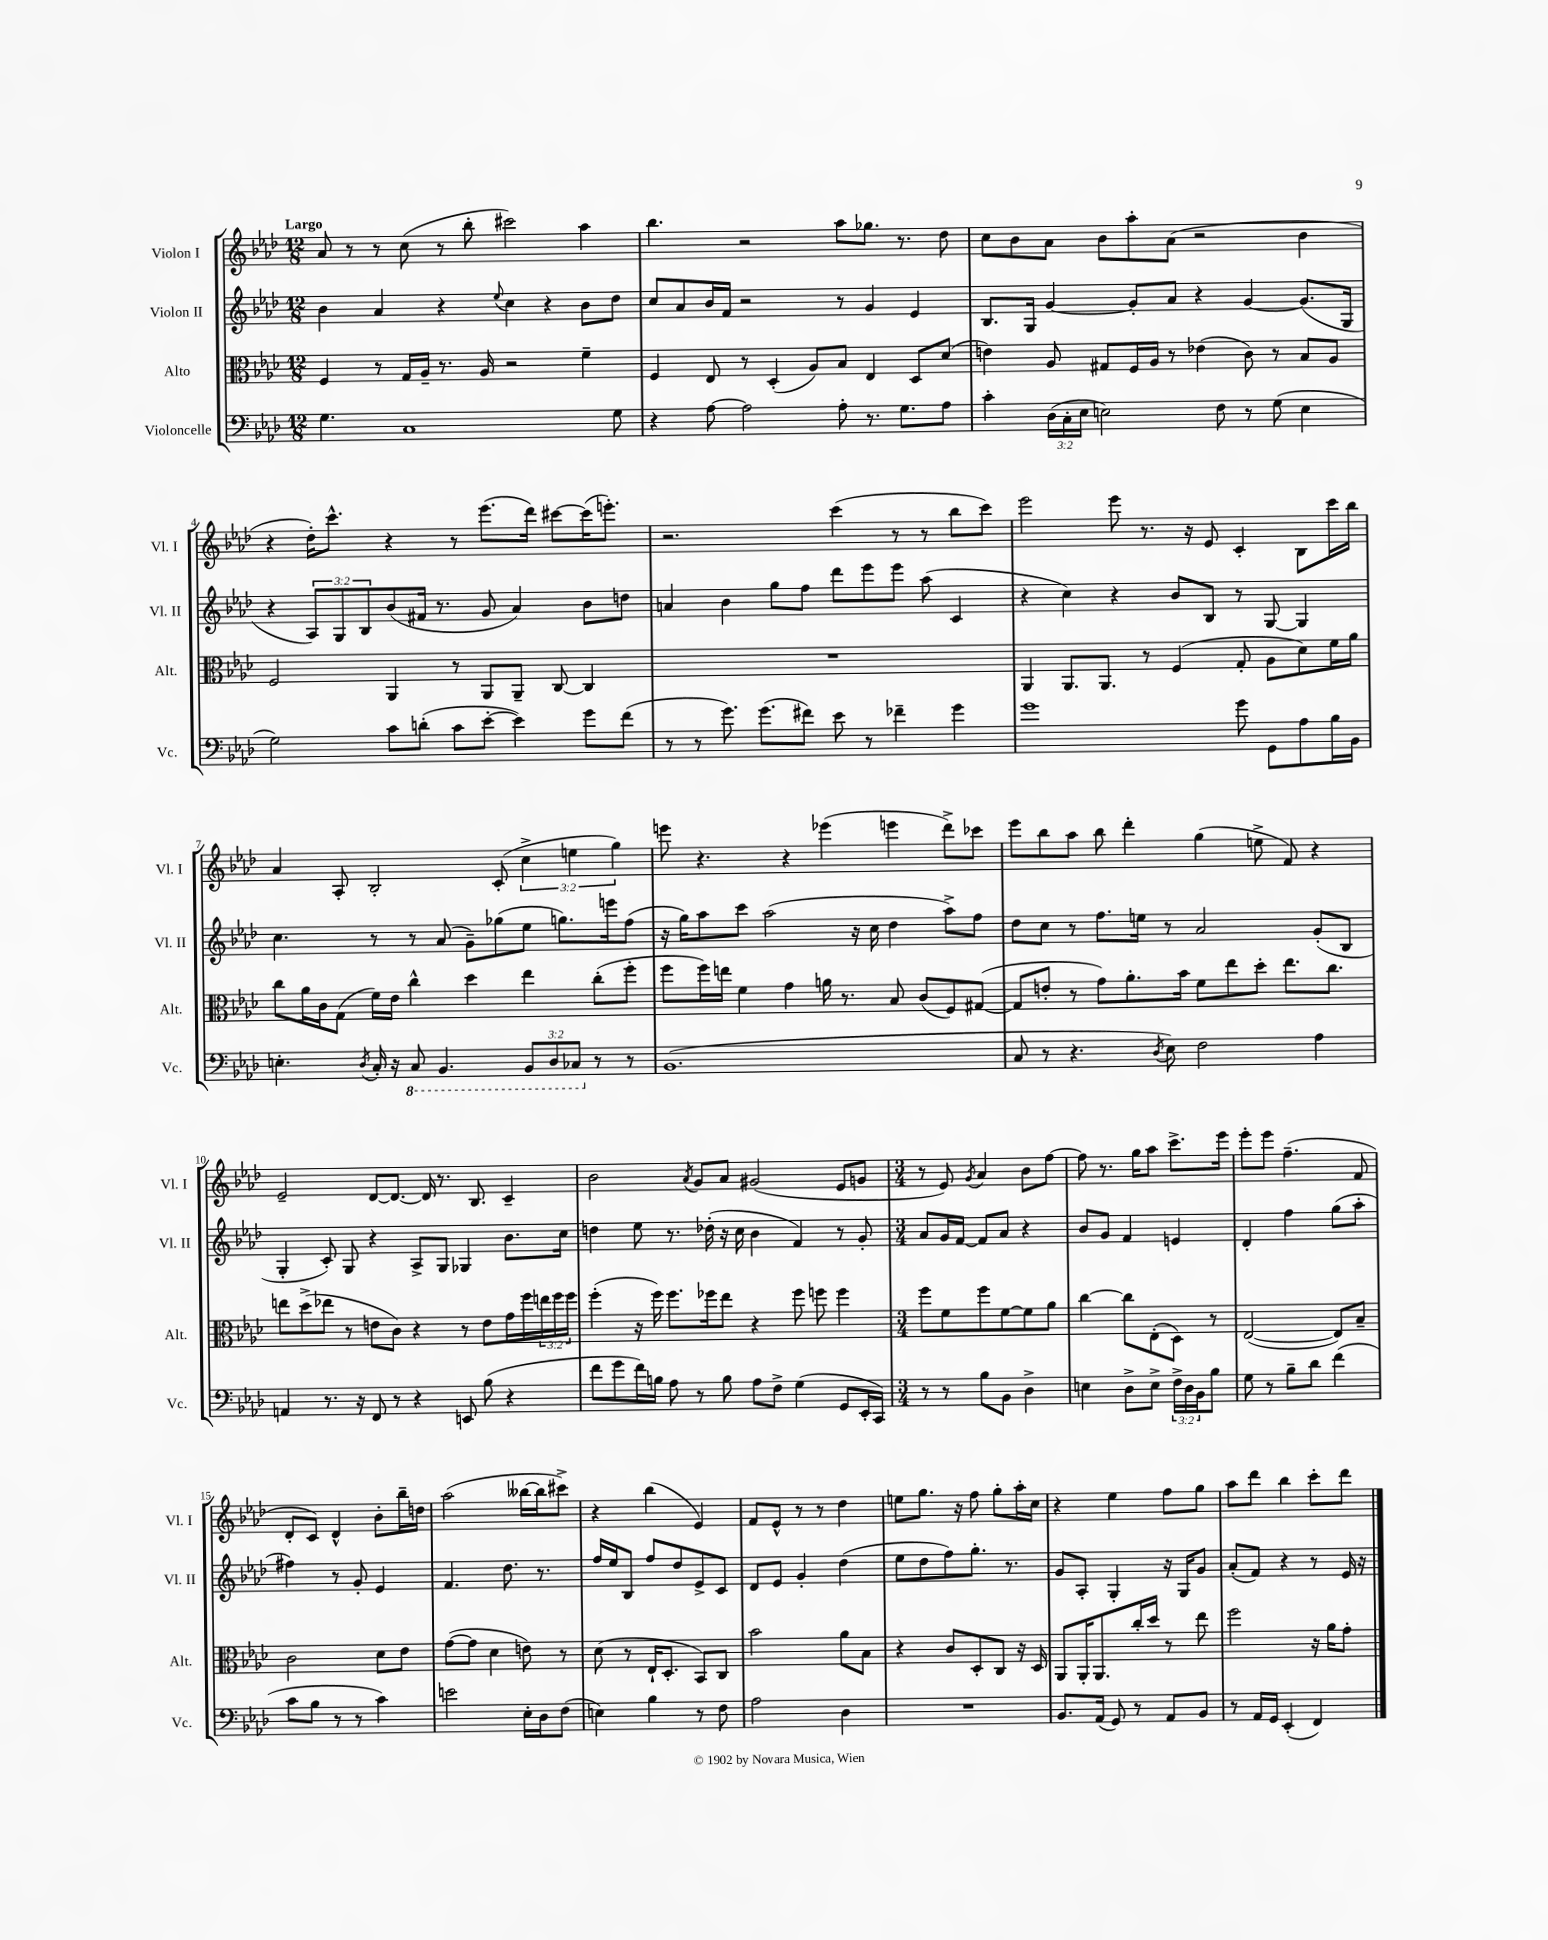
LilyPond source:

<<
\new StaffGroup <<
\new Staff = "s0" \with { instrumentName = "Violon I" shortInstrumentName = "Vl. I" } {
    \clef treble \key aes \major \numericTimeSignature \time 12/8 \override Staff.TupletNumber.text = #tuplet-number::calc-fraction-text \tempo "Largo"
    aes'8 r8 r8 c''8( r8 bes''8-. cis'''2) aes''4 |
    bes''4. r2 aes''8 ges''8. r8. des''8 |
    c''8 bes'8 aes'8 bes'8 aes''8-. aes'8( r2 bes'4 |
    r4 des''16-.) c'''8.-^ r4 r8 ees'''8.( des'''16) cis'''8~ cis'''16( e'''8.-.) |
    r2. c'''4( r8 r8 bes''8 c'''8) |
    ees'''2 ees'''8 r8. r16 ees'8 c'4-. bes8 c'''16 bes''16 |
    aes'4 aes8-. bes2-. c'8-.( \tuplet 3/2 { c''4-> e''4 g''4) } |
    e'''8 r4. r4 ees'''4( e'''4 des'''8->) ces'''8 |
    ees'''8 bes''8 aes''8 bes''8 des'''4-. g''4( e''8-> f'8) r4 |
    ees'2-- des'8~ des'8.~ des'16 r8. bes8. c'4-- |
    bes'2 \acciaccatura { aes'8 } g'8 aes'8 gis'2( ees'8 g'8 |
    \numericTimeSignature \time 3/4 r8 ees'8) \acciaccatura { g'8 } aes'4 bes'8 f''8~ |
    f''8 r8. g''16 aes''8 c'''8.-> ees'''16 |
    ees'''8-. ees'''8 f''4.--( f'8 |
    des'8-. c'8) des'4-^ bes'8-. bes''16-- d''16 |
    aes''2( beses''16~ beses''16 cis'''8->) |
    r4 bes''4( ees'4) |
    f'8 ees'8-^ r8 r8 des''4 |
    e''8 g''8. r16 f''8 g''8-. aes''16-. c''16 |
    r4 ees''4 f''8 g''8 |
    aes''8 des'''8 bes''4 c'''8-. des'''8 \bar "|." |
}
\new Staff = "s1" \with { instrumentName = "Violon II" shortInstrumentName = "Vl. II" } {
    \clef treble \key aes \major \numericTimeSignature \time 12/8 \override Staff.TupletNumber.text = #tuplet-number::calc-fraction-text
    bes'4 aes'4 r4 \appoggiatura { ees''8 } c''4 r4 bes'8 des''8 |
    c''8 aes'8 bes'16 f'16 r2 r8 g'4 ees'4 |
    bes8. g16 g'4~ g'8-. aes'8 r4 g'4~ g'8.( g16 |
    r4 \tuplet 3/2 { aes8) g8 bes8 } bes'8( fis'16 r8. g'8 aes'4) bes'8 d''8 |
    a'4 bes'4 g''8 f''8 des'''8 ees'''8 ees'''8 aes''8( c'4 |
    r4 c''4) r4 bes'8 bes8 r8 g8~ g4 |
    c''4. r8 r8 aes'8( g'8--) ges''8( ees''8 g''8.) e'''16 f''8( |
    r16 g''16) aes''8 c'''8 aes''2( r16 c''16 des''4 aes''8->) f''8 |
    des''8 c''8 r8 f''8. e''16 r8 aes'2 g'8-.( bes8 |
    g4-. c'8-.) g8 r4 aes8-> g8 ges4 bes'8. c''16 |
    d''4 ees''8 r8. des''16-.( r16 c''16 bes'4 f'4) r8 g'8-. |
    \numericTimeSignature \time 3/4 aes'8 g'16 f'16~ f'8 aes'8 r4 |
    bes'8 g'8 f'4 e'4 |
    des'4-. f''4 g''8( aes''8-. |
    fis''4) r8 g'8-. ees'4 |
    f'4. des''8. r8. |
    f''16 ees''16 bes8 f''8 des''8 ees'8-> c'8 |
    des'8 ees'8 g'4-. des''4( |
    ees''8 des''8 f''8) g''8.-. r8. |
    g'8 aes8-. g4-. r16 g16 g'8 |
    aes'8-.( f'8) r4 r8 ees'16 r16 \bar "|." |
}
\new Staff = "s2" \with { instrumentName = "Alto" shortInstrumentName = "Alt." } {
    \clef alto \key aes \major \numericTimeSignature \time 12/8 \override Staff.TupletNumber.text = #tuplet-number::calc-fraction-text
    f4 r8 g16 aes16-- r8. aes16 r2 f'4-- |
    f4 ees8 r8 des4-.( aes8) bes8 ees4 des8 des'8( |
    e'4) aes8 gis8 f16 aes16 r8 ees'4( c'8) r8 bes8 aes8 |
    f2 aes,4 r8 aes,8 aes,8-- c8~ c4 |
    R1. |
    aes,4 aes,8. aes,8. r8 f4( g8-. aes8 des'8) f'16 aes'16 |
    c''8 aes'16 c'16 g8( f'16) ees'16 c''4-^ des''4 ees''4 c''8-.( f''8-. |
    f''8 f''16) e''16 f'4 g'4 a'16 r8. bes8 c'8( f8) gis8~( |
    gis8 e'8-. r8 g'8) aes'8.-. bes'16 f'8 ees''8 des''8-. ees''8. c''8. |
    e''8 des''8->( ees''8 r8 e'8 c'8) r4 r8 e'8 g'16 f''16 \tuplet 3/2 { e''16 f''16 f''16 } |
    f''4-.( r16 f''16) f''8. fes''16 ees''8 r4 fes''8 f''8 f''4 |
    \numericTimeSignature \time 3/4 f''8 f'8 f''8 f'8~ f'8 aes'8 |
    c''4~ c''8 ees8-.( des8) r8 |
    ees2~( ees8) bes8-- |
    c'2 des'8 ees'8 |
    g'8~( g'8 des'4 e'8) r8 |
    des'8( r8 ees16-! des8.-. bes,8) c8 |
    bes'2 aes'8 bes8 |
    r4 c'8 des8-. c8 r16 des16 |
    aes,8 aes,16-. aes,8. c''16-. des''16 r8 ees''8 |
    f''2 r16 aes'16 g'8-. \bar "|." |
}
\new Staff = "s3" \with { instrumentName = "Violoncelle" shortInstrumentName = "Vc." } {
    \clef bass \key aes \major \numericTimeSignature \time 12/8 \override Staff.TupletNumber.text = #tuplet-number::calc-fraction-text
    g4. c1 g8 |
    r4 aes8~ aes2 aes8-. r8. g8. aes8 |
    c'4-. \tuplet 3/2 { des16( c16-. ees16 } e2) f8 r8 g8( e4 |
    g2) c'8 d'8-.( c'8 ees'8~-. ees'4) g'8 f'8( |
    r8 r8 g'8.) g'8.( fis'8) ees'8 r8 fes'4-- g'4 |
    g'1 g'8 g,8 aes8 bes16 bes,16 |
    e4.-. \acciaccatura { des8 } c16-. r16 \ottava #-1 c,8 bes,,4. \tuplet 3/2 { bes,,8 des,8 ces,8 \ottava #0 } r8 r8 |
    bes,1.( |
    c8 r8 r4. \acciaccatura { des8 } ees8) f2 aes4 |
    a,4 r8. r16 f,8 r8 r4 e,8 bes8( r4 |
    f'8 g'8 f'16) b16 aes8 r8 b8 aes8 f8-> g4( g,8 ees,16-. c,16) |
    \numericTimeSignature \time 3/4 r8 r8 bes8 bes,8 des4-> |
    e4 des8-> e8-> \tuplet 3/2 { f16-> des16 bes,16 } bes8 |
    g8 r8 bes8-- des'8 f'4( |
    c'8 bes8 r8 r8 c'4) |
    e'2 ees16-. des16 f8( |
    e4) bes4 r8 f8 |
    aes2 des4 |
    R2. |
    bes,8. aes,16( g,8) r8 aes,8 bes,8 |
    r8 aes,16 g,16 ees,4-.( f,4) \bar "|." |
}
>>
>>
